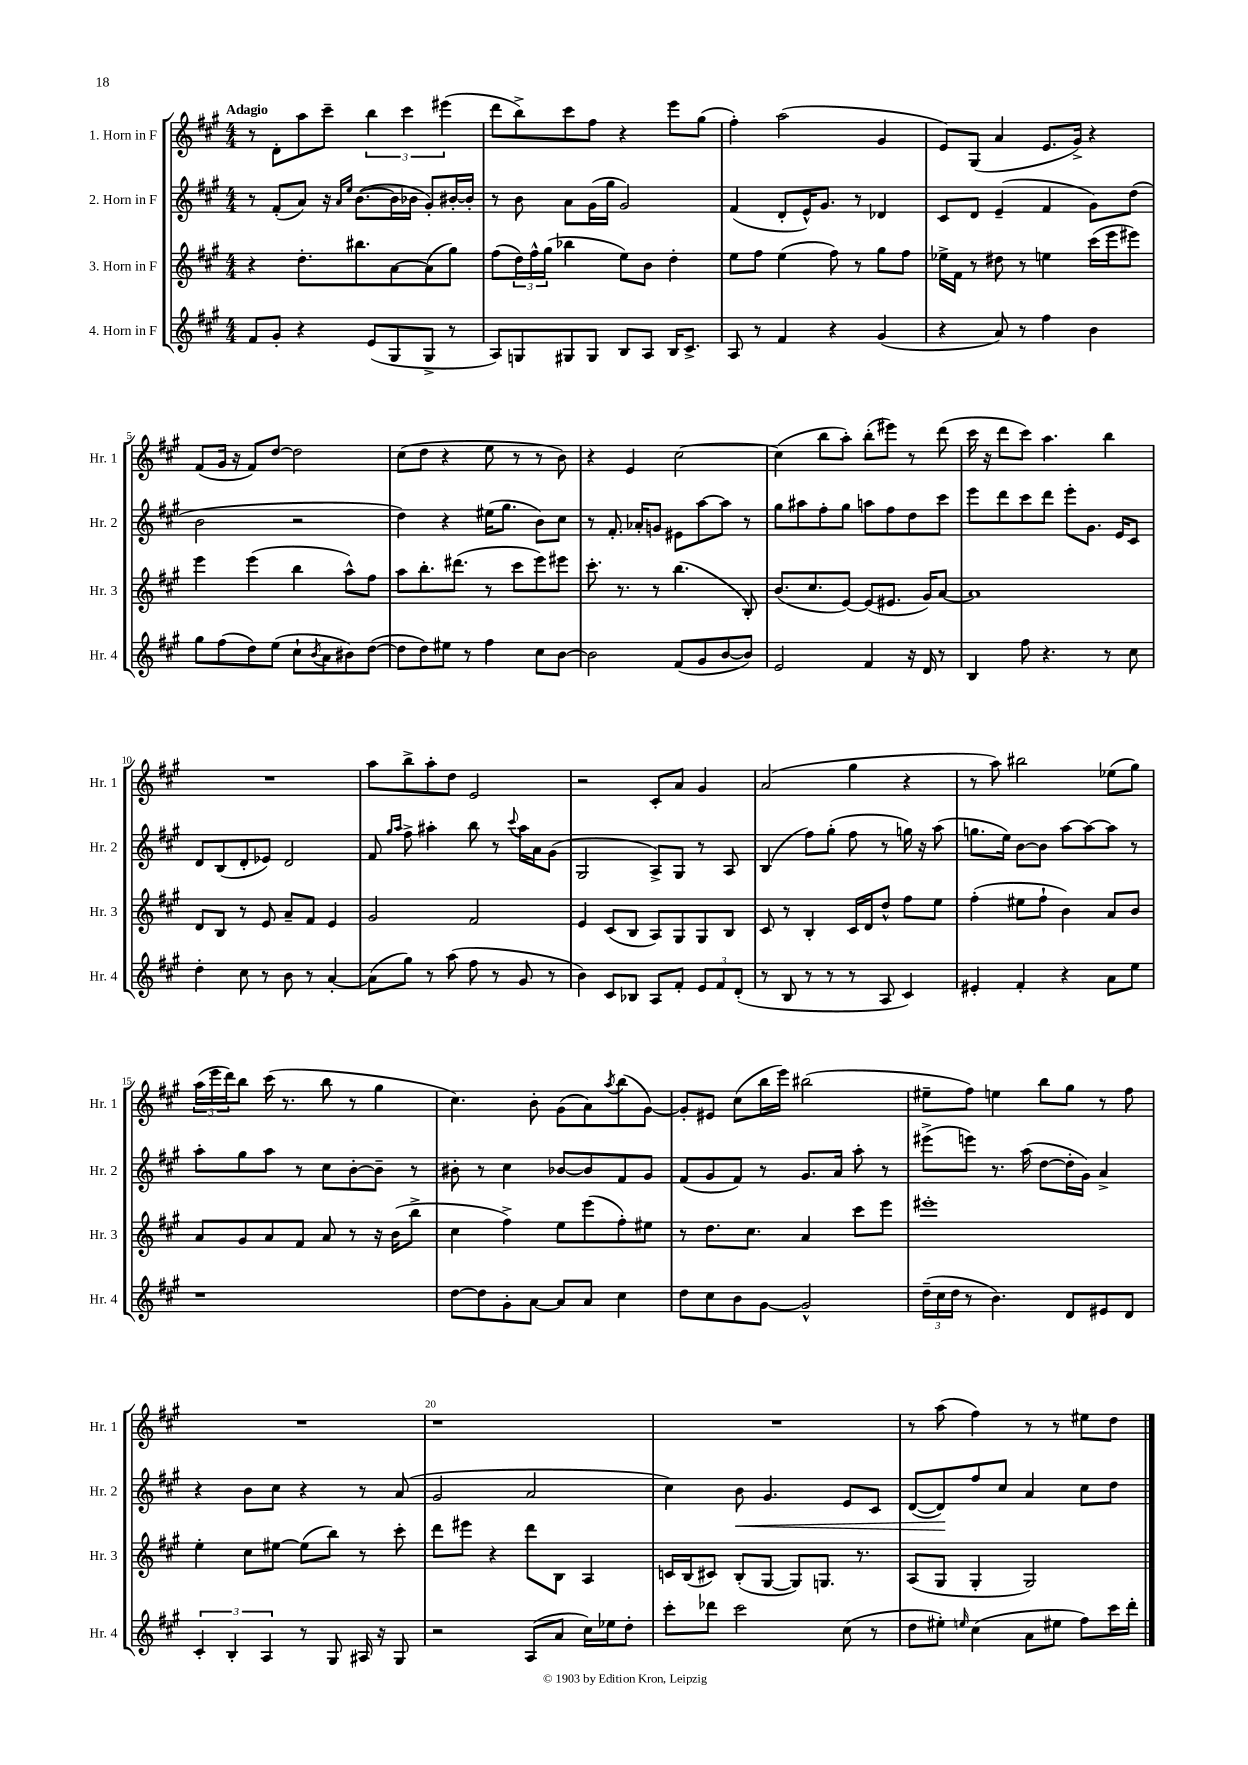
<<
\new StaffGroup <<
\new Staff = "s0" \with { instrumentName = "1. Horn in F" shortInstrumentName = "Hr. 1" } {
    \clef treble \key a \major \numericTimeSignature \time 4/4 \tempo "Adagio"
    r8 d'8-. a''8 cis'''8-- \tuplet 3/2 { b''4 cis'''4 eis'''4( } |
    d'''8 b''8->) cis'''8 fis''8 r4 e'''8 gis''8( |
    fis''4-.) a''2( gis'4 |
    e'8) gis8( a'4 e'8. gis'16->) r4 |
    fis'8( gis'16 r16 fis'8) d''8~ d''2 |
    cis''8( d''8 r4 e''8 r8 r8 b'8) |
    r4 e'4 cis''2~ |
    cis''4( b''8 a''8-.) b''8-.( eis'''8) r8 d'''8( |
    cis'''16 r16 d'''8 cis'''8) a''4. b''4 |
    R1 |
    a''8 b''8-> a''8-. d''8 e'2 |
    r2 cis'8-. a'8 gis'4 |
    a'2( gis''4 r4 |
    r8 a''8) bis''2 ees''8( gis''8) |
    \tuplet 3/2 { a''16( e'''16 d'''16) } b''8 cis'''16( r8. b''8 r8 gis''4 |
    cis''4.) b'8-. gis'8( a'8) \acciaccatura { a''8 } b''8( gis'8~) |
    gis'8-. eis'8 cis''8( b''16 e'''16) bis''2( |
    eis''8-- fis''8) e''4 b''8 gis''8 r8 fis''8 |
    R1 |
    r1 |
    R1 |
    r8 a''8( fis''4) r8 r8 eis''8 d''8 \bar "|." |
}
\new Staff = "s1" \with { instrumentName = "2. Horn in F" shortInstrumentName = "Hr. 2" } {
    \clef treble \key a \major \numericTimeSignature \time 4/4
    r8 fis'8-.( a'8) r16 \grace { a'16 e''16 } b'8.~( b'16 bes'16 gis'8-.) bis'16~-. bis'16-. |
    r8 b'8 a'8 gis'16( gis''16 gis'2) |
    fis'4( d'8-. e'16-^) gis'8. r8 des'4 |
    cis'8 d'8 e'4--( fis'4 gis'8) d''8( |
    b'2 r2 |
    d''4) r4 eis''16( gis''8. b'8) cis''8 |
    r8 fis'8.-. aes'16-. g'8 eis'8 a''8~ a''8 r8 |
    gis''8 ais''8 fis''8-. gis''8 a''8 fis''8 d''8 cis'''8 |
    e'''8 d'''8 cis'''8 d'''8 e'''8-. gis'8. e'16 cis'8 |
    d'8 b8( d'8-. ees'8) d'2 |
    fis'8 \grace { gis''16 a''16 } fis''8-> ais''4-. b''8 r8 \appoggiatura { cis'''8 } ais''16 a'16 gis'8( |
    gis2 a8->) gis8 r8 a8 |
    b4( fis''8) gis''8-.( fis''8 r8 g''16) r16 a''8( |
    g''8. e''16) b'8~ b'8 a''8~ a''8~ a''8 r8 |
    a''8-. gis''8 a''8 r8 cis''8 b'8~-. b'8-- r8 |
    bis'8-. r8 cis''4 bes'8~ bes'8 fis'8 gis'8 |
    fis'8( gis'8 fis'8) r8 gis'8. a'16 a''8-. r8 |
    eis'''8->( e'''8) r8. a''16( d''8~ d''16-. gis'16) a'4-> |
    r4 b'8 cis''8 r4 r8 a'8( |
    gis'2 a'2 |
    cis''4) b'8\< gis'4. e'8 cis'8 |
    d'8~( d'8\!) fis''8 cis''8 a'4 cis''8 d''8 \bar "|." |
}
\new Staff = "s2" \with { instrumentName = "3. Horn in F" shortInstrumentName = "Hr. 3" } {
    \clef treble \key a \major \numericTimeSignature \time 4/4
    r4 d''8.-. bis''8. a'8~ a'8( gis''8) |
    fis''8( \tuplet 3/2 { d''16) fis''16-^ gis''16( } bes''4 e''8) b'8 d''4-. |
    e''8 fis''8 e''4( fis''8) r8 gis''8 fis''8 |
    ees''16-> fis'16 r8 dis''8 r8 e''4 cis'''16( e'''16 eis'''8) |
    e'''4 e'''4( b''4 a''8-^) fis''8 |
    a''8 b''8.-. dis'''8.( r8 cis'''8 e'''8) eis'''8 |
    cis'''8.-. r8. r8 b''4.( b8-.) |
    b'8.( cis''8. e'8~) e'8( eis'8. gis'16) a'8~ |
    a'1 |
    d'8 b8 r8 e'8 a'8-- fis'8 e'4 |
    gis'2 fis'2 |
    e'4 cis'8( b8 a8) gis8 gis8 b8 |
    cis'8 r8 b4-. cis'16 d'16 d''8-^ fis''8 e''8 |
    fis''4-.( eis''8 fis''8-! b'4) a'8 b'8 |
    a'8 gis'8 a'8 fis'8 a'8 r8 r16 b'16( b''8-> |
    cis''4 fis''4->) e''8 e'''8( fis''8-.) eis''8 |
    r8 d''8. cis''8. a'4 cis'''8 e'''8 |
    eis'''1-. |
    e''4-. cis''8 eis''8~ eis''8( b''8) r8 cis'''8-. |
    d'''8 eis'''8 r4 d'''8 b8 a4 |
    c'16 b16( cis'8) b8-.( gis8~ gis8) g8. r8. |
    a8( gis8 gis4-. gis2) \bar "|." |
}
\new Staff = "s3" \with { instrumentName = "4. Horn in F" shortInstrumentName = "Hr. 4" } {
    \clef treble \key a \major \numericTimeSignature \time 4/4
    fis'8 gis'8-. r4 e'8( gis8 gis8-> r8 |
    a8) g8 gis8 gis8 b8 a8 b16 cis'8.-> |
    a8 r8 fis'4 r4 gis'4( |
    r4 a'8) r8 fis''4 b'4 |
    gis''8 fis''8( d''8) e''8( cis''8-! \acciaccatura { b'8 } a'8 bis'8) d''8~( |
    d''8 d''8) eis''8 r8 fis''4 cis''8 b'8~ |
    b'2 fis'8( gis'8 b'8~ b'8) |
    e'2 fis'4 r16 d'16 r8 |
    b4 fis''8 r4. r8 cis''8 |
    d''4-. cis''8 r8 b'8 r8 a'4~-. |
    a'8( gis''8) r8 a''8( fis''8 r8 gis'8 r8 |
    b'4) cis'8 bes8 a8 fis'8-. \tuplet 3/2 { e'8 fis'8 d'8-.( } |
    r8 b8 r8 r8 r8 a8 cis'4) |
    eis'4-. fis'4-. r4 a'8 e''8 |
    r1 |
    d''8~ d''8 gis'8-. a'8~ a'8 a'8 cis''4 |
    d''8 cis''8 b'8 gis'8~ gis'2-^ |
    \tuplet 3/2 { d''16--( cis''16 d''16 } r8 b'4.) d'8 eis'8 d'8 |
    \tuplet 3/2 { cis'4-. b4-. a4 } r8 gis8 ais16 r16 gis8 |
    r2 a8( a'8 cis''16) ees''16 d''8-. |
    cis'''8-. des'''8 cis'''2 cis''8( r8 |
    d''8 eis''8-.) \grace { e''16 } cis''4( a'8 eis''8 fis''8) cis'''16 d'''16-. \bar "|." |
}
>>
>>
\layout { \context { \Score \override BarNumber.break-visibility = ##(#f #t #t) barNumberVisibility = #(every-nth-bar-number-visible 5) } }
